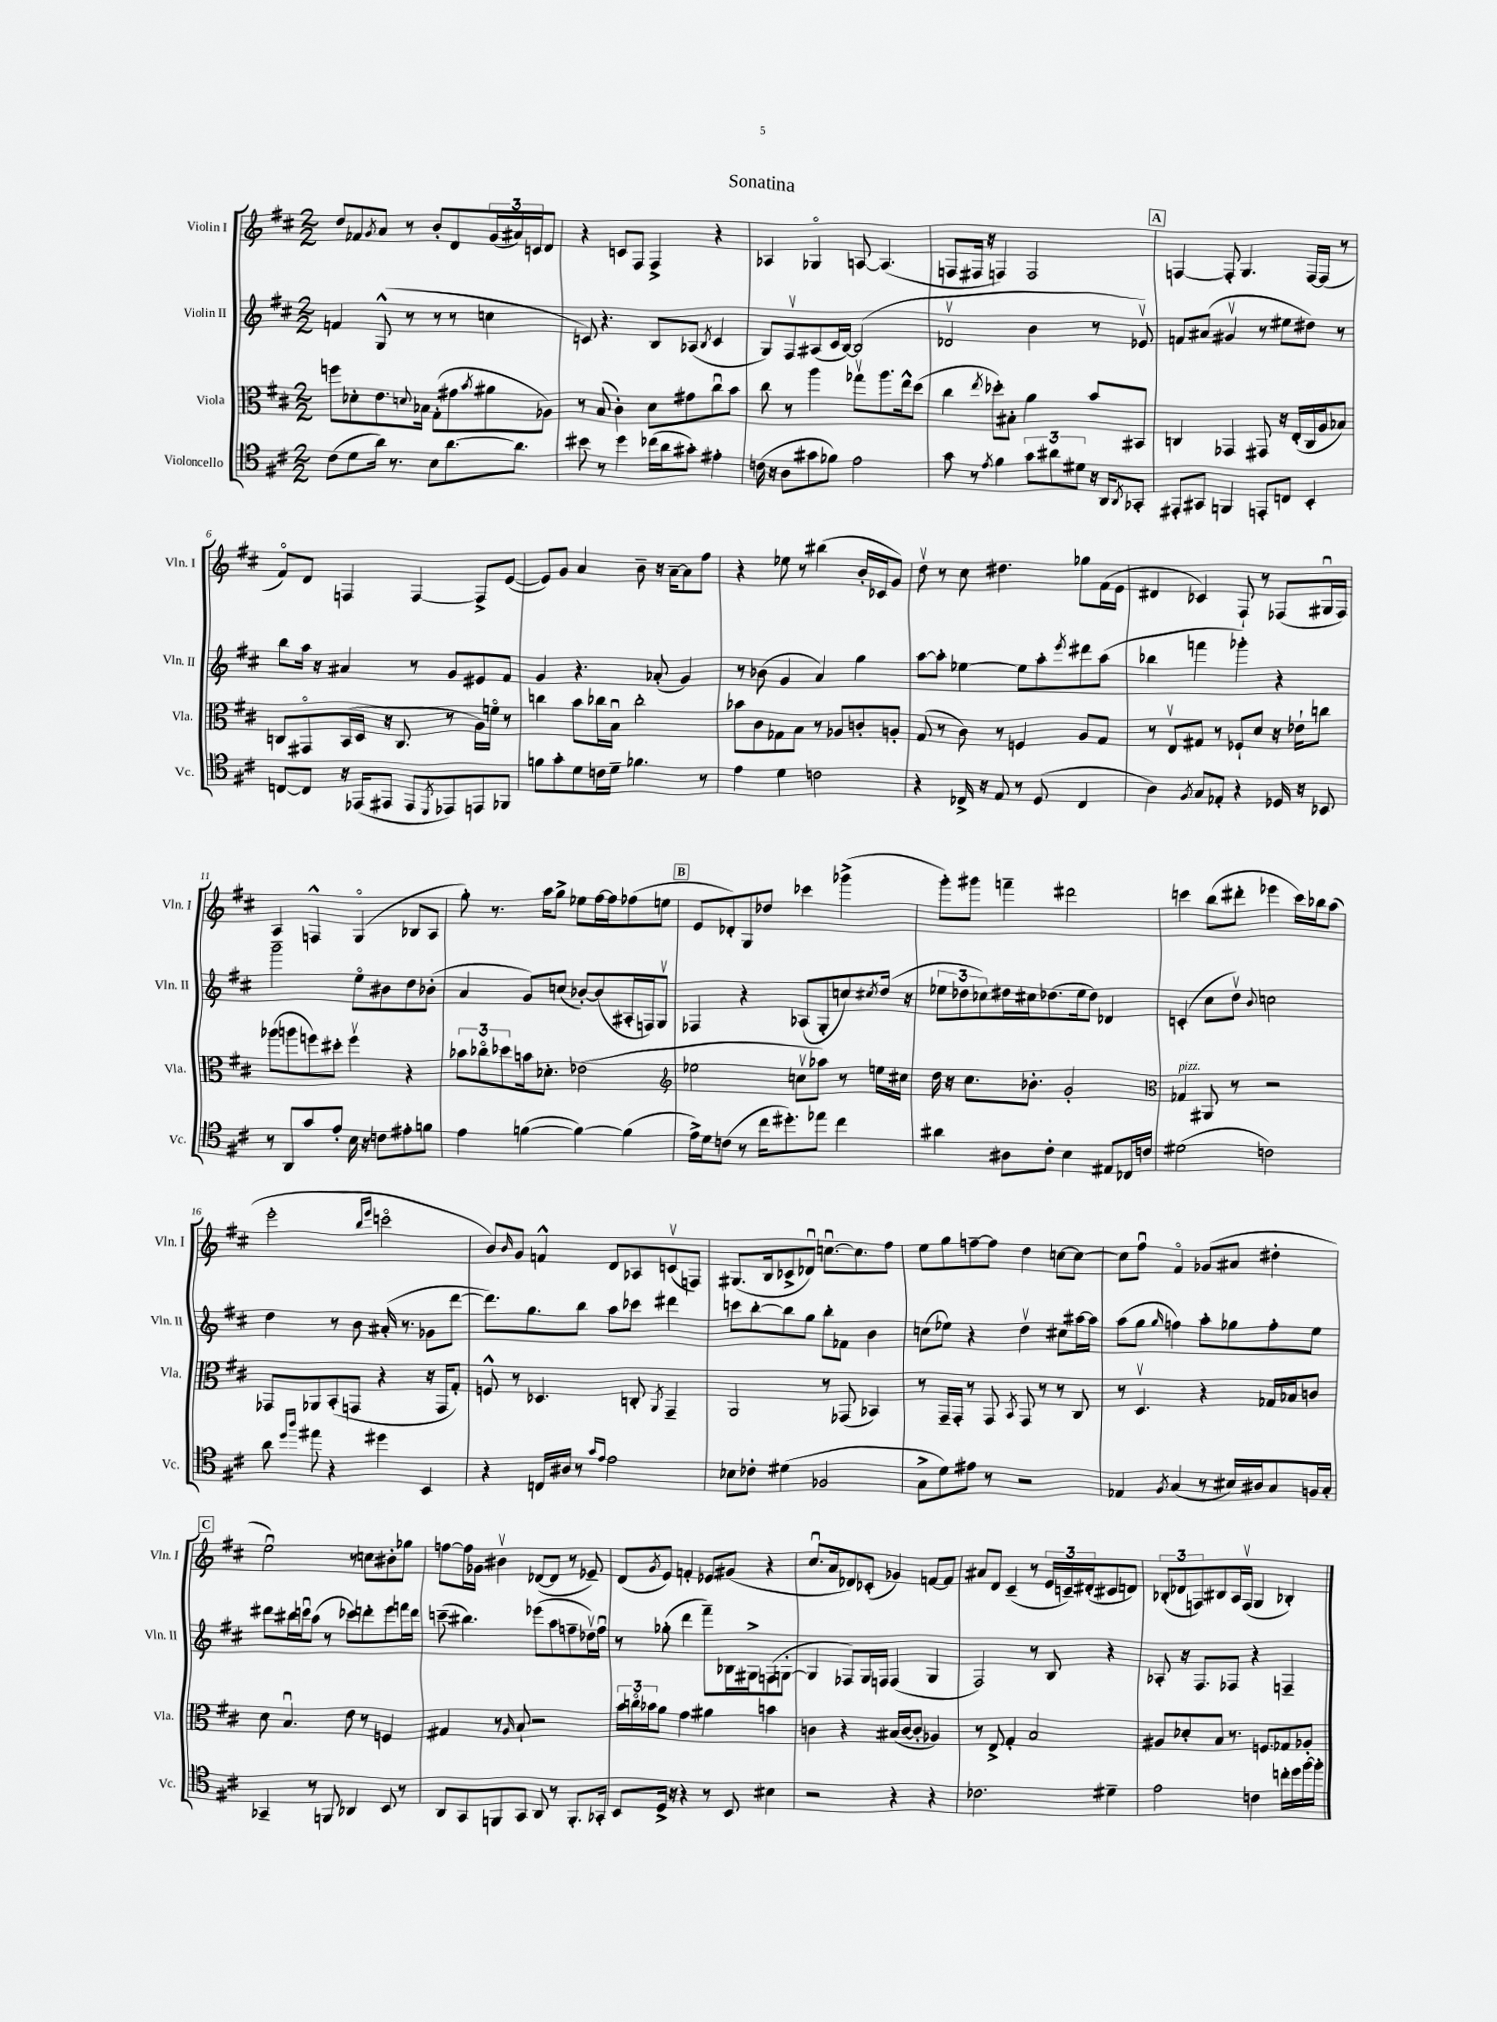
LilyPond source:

\header { title = "Sonatina" }
<<
\new StaffGroup <<
\new Staff = "s0" \with { instrumentName = "Violin I" shortInstrumentName = "Vln. I" } {
    \clef treble \key d \major \numericTimeSignature \time 2/2
    d''8 fes'8 \acciaccatura { g'8 } a'8 r8 b'8-. d'8 \tuplet 3/2 { g'16( ais'16) c'16 } d'8 |
    r4 c'8 fis8 fis4-> r4 |
    aes4 ges4\flageolet a8~ a4.( |
    f8 fis16 r16 f4) f2 |
    \mark \markup { \box "A" } f4~ f8-. g4. f16~ f16( r8 |
    fis'8\flageolet) d'8 f4 f4~ f8-> e'8~( |
    e'8) g'8 a'4 b'8-- r16 a'16~-- a'8 fis''8 |
    r4 ees''8 r8 bis''4( b'16-. ces'16 g'8) |
    d''8\upbow r8 cis''8 dis''4. ges''8 fis'16( e'16 |
    dis'4 ces'4) fis8-! r8 fes8( gis16\downbow fes16) |
    a4 f4-^ g4\flageolet( bes8 a8 |
    g''8-.) r8. a''16 g''8-> ees''8 fis''16~ fis''16 fes''8( e''8 |
    \mark \markup { \box "B" } e'8 des'8-.) g8 des''8 ces'''4 ges'''4->( |
    g'''8-.) gis'''8 f'''4-- dis'''2 |
    c'''4 b''8( dis'''8-. ees'''4 c'''16) bes''16 a''8( |
    e'''2-. \grace { b''16 e'''16 } c'''2\flageolet |
    b'8) \grace { b'16 } g'8 f'4-^ d'8 aes8 c'8\upbow( f8) |
    gis8.( b16 ces'8-> des'8\downbow) c''8.~\downbow c''8. fis''8 |
    e''8 g''8 f''8~-- f''8 d''4 c''8~ c''8~ |
    c''8 fis''8\downbow fis'4\flageolet ges'8( ais'8 dis''4-. |
    \mark \markup { \box "C" } e''2\downbow) r8 c''8 bis'8-. ges''8 |
    f''8~ f''16 ges'16 bis'4\upbow des'8~( des'8 r8 ees'8--) |
    d'8( \acciaccatura { g'8 } e'8) f'4-. ees'8 gis'8( r4 |
    cis''8.\downbow a'16 des'8) ces'8-.( ges'4) f'8~ f'8 |
    ais'8 d'8 cis'4--( r8 \tuplet 3/2 { e'16 c'16--) dis'16-.( } cis'8 d'8) |
    \tuplet 3/2 { bes8-.( des'8 f8) } bis8 a16 f16\upbow( g4 bes4-.) \bar "|." |
}
\new Staff = "s1" \with { instrumentName = "Violin II" shortInstrumentName = "Vln. II" } {
    \clef treble \key d \major \numericTimeSignature \time 2/2
    f'4 g8-^( r8 r8 r8 c''4 |
    c'8) r4. b8 aes8( \acciaccatura { b8 } c'4 |
    g8) fis8\upbow ais8( cis'16 b16~) b2( |
    des'2\upbow b'4 r8 ees'8\upbow) |
    \mark \markup { \box "A" } f'8 ais'8( gis'4\upbow r8 eis''8 dis''8) r8 |
    b''8 a''16 r16 ais'4 r8 g'8 eis'8 fis'8 |
    g'4 r4. aes'8-.( g'4) |
    r8 bes'8( g'4 a'4) g''4 |
    a''8~ a''8-. ees''4~ ees''8 a''8-. \acciaccatura { e'''8 } dis'''8 a''8( |
    bes''4 f'''4 ges'''4-.) r4 |
    g'''2-- e''8\flageolet bis'8 d''8 bes'8-.( |
    a'4 g'8) c''8( bes'8~-.) bes'8( ais16-. f16) g8\upbow |
    \mark \markup { \box "B" } fes4 r4 aes8( g8-. c''8) \acciaccatura { cis''8 } d''16( r16 |
    \tuplet 3/2 { ees''8 des''8 ces''8) } dis''16 cis''16 des''8.( ees''16 des''8) des'4 |
    c'4-.( cis''8 d''8\upbow) \appoggiatura { b'8 } c''2 |
    d''4 r8 b'8 ais'16-.( r8. ges'8 d'''8~ |
    d'''8.) g''8. b''8 a''8 ces'''8 dis'''4 |
    c'''8 b''8~-. b''8 g''8 b''8-. fes'8 b'4 |
    c''8( ees''8) r4 d''4\upbow cis''8 ais''16~ ais''16 |
    a''8( g''8 \grace { g''16 } f''4) a''8-. ges''8 f''8-. e''8 |
    \mark \markup { \box "C" } dis'''8 bis''16 c'''16\downbow a''8( r8 ces'''8) d'''8-. e'''8 f'''16 d'''16 |
    c'''8--( bis''4.) ees'''8( a''8 f''8-- des''16\upbow) f''16\downbow |
    r8 ges''8-.( d'''4 fis'''8--) bes16 gis16-> f8( g8~-. |
    g4 fes8) g16 f16 f4( g4 |
    fis2) r8 b8 r4 |
    aes8-. r16 fis8. fes8 r4 f4-- \bar "|." |
}
\new Staff = "s2" \with { instrumentName = "Viola" shortInstrumentName = "Vla." } {
    \clef alto \key d \major \numericTimeSignature \time 2/2
    f''8 des'8-. e'8. \appoggiatura { d'8 } bes16 g8-.( gis'8 \acciaccatura { b'8 } ais'8 aes8) |
    r8 b8( cis'4-.) d'8 gis'8 cis''8\downbow b'8 |
    cis''8 r8 a''4 ges''8\upbow a''8. e''16-^ d''8( |
    cis''4 \acciaccatura { e''8 } des''8-.) bis8-. a'4 b'8 bis,8 |
    \mark \markup { \box "A" } c4 ges,4 gis,8 r16 e16-.( c16 a16 bes8) |
    c8 gis,8\flageolet b,16( d16 r16 c8. r8 a16) f'16\flageolet r8 |
    c''4 b'8 ces''16 b16\downbow ces''2-. |
    bes'8 cis'8 ges8 b8 r8 aes8 c'8-. a8-. |
    g8( r8 cis'8) r8 f4 a8 g8 |
    r8 e8\upbow gis8 r8 fes8-! d'8 r16 ees'16-! c''8 |
    aes''8( a''8 f''8) dis''8-. f''4\upbow r4 |
    \tuplet 3/2 { bes'8 ces''8\flageolet des''8 } b'16 des'8.-. ees'2( |
    \mark \markup { \box "B" } \clef treble ees''2 c''8\upbow aes''8) r8 e''16 cis''16 |
    d''16 r16 cis''8. bes'8.-. g'2-. |
    \clef alto ges4^\markup { \italic "pizz." } ais,8 r8 r2 |
    ges,8 aes,8 b,8-.( g,8 r4 r16 g,16 g8-.) |
    f8-^ r8 des4. c8-. \acciaccatura { a,8 } g,4-- |
    a,2 r8 ges,8( bes,4) |
    r8 g,16-- g,16-. r8 g,8 \acciaccatura { b,8 } g,8 r8 r8 cis8 |
    r8 d4.\upbow r4 ges16 bes16 c'8 |
    \mark \markup { \box "C" } d'8 b4.\downbow e'8 r8 f4 |
    gis4 r8 \grace { a16 } b8-! r2 |
    \tuplet 3/2 { b'16 c''16\flageolet bes'16 } a'8 g'4 ais'4 b'4 |
    c'4 r4 bis16( c'16~ c'8-. aes4) |
    r8 e8-> g4-. b2 |
    ais8 des'8-. b8 r8. f8. ges8 aes8-. \bar "|." |
}
\new Staff = "s3" \with { instrumentName = "Violoncello" shortInstrumentName = "Vc." } {
    \clef tenor \key d \major \numericTimeSignature \time 2/2
    cis'8( d'8 a'16) r8. b8 a'8.~ a'8. |
    bis'8 r8 d''4 ces''16( a'16 gis'8-.) eis'4-. |
    c'16( r16 a8 gis'8 fes'8) e'2 |
    g'8 r8 \acciaccatura { e'8 } fis'4 \tuplet 3/2 { g'8 ais'8 dis'8 } r16 a,16 \acciaccatura { a,8 } ges,8-. |
    \mark \markup { \box "A" } eis,8-. gis,8 f,4 e,8-. c8 b,4-. |
    c8~ c8 r16 ees,16( eis,8 eis,8 \acciaccatura { d,8 } ees,8) e,8 fes,8 |
    f'8 g'8-. d'8 c'16 d'16-- fes'4. r8 |
    e'4 d'4 c'2 |
    r4 ces16-> r16 e8 r8 d8( ces4 |
    a4) \acciaccatura { fis8 } g8 ees8-. r4 des16 r16 bes,8 |
    r8 a,8 g'8 e'8-. b16 r16 c'8 eis'8-. f'8 |
    e'4 f'4~( f'4~) f'4( |
    \mark \markup { \box "B" } e'16->) d'16 c'8( r8 cis''16 dis''8.-.) ees''8 cis''4 |
    ais'4 ais8 cis'8-. b4 eis8 ces16 c'16 |
    dis'2( c'2) |
    a'8 \grace { d''16 a''16 } eis''8 r4 dis''4 b,4 |
    r4 c16 ais16 r8 \grace { g'16 e'16 } e'2 |
    bes8 ces'8-. dis'4( fes2 |
    g8-> d'8) eis'8 r8 r2 |
    ees4 \acciaccatura { fis8 } g4( r8 bis16) ais16 g8 f16 g16-. |
    \mark \markup { \box "C" } ges,4-- r8 f,8 aes,4 b,8 r8 |
    a,8 g,8 f,8 g,8 a,8 r8 f,8.-. ges,16-. |
    b,8 d16-> r16 r4 r8 b,8 bis4 |
    r2 r4 r4 |
    ces'2. dis'4-- |
    e'2 c'4 c''16-. d''16 fis''16~ fis''16-. \bar "|." |
}
>>
>>
